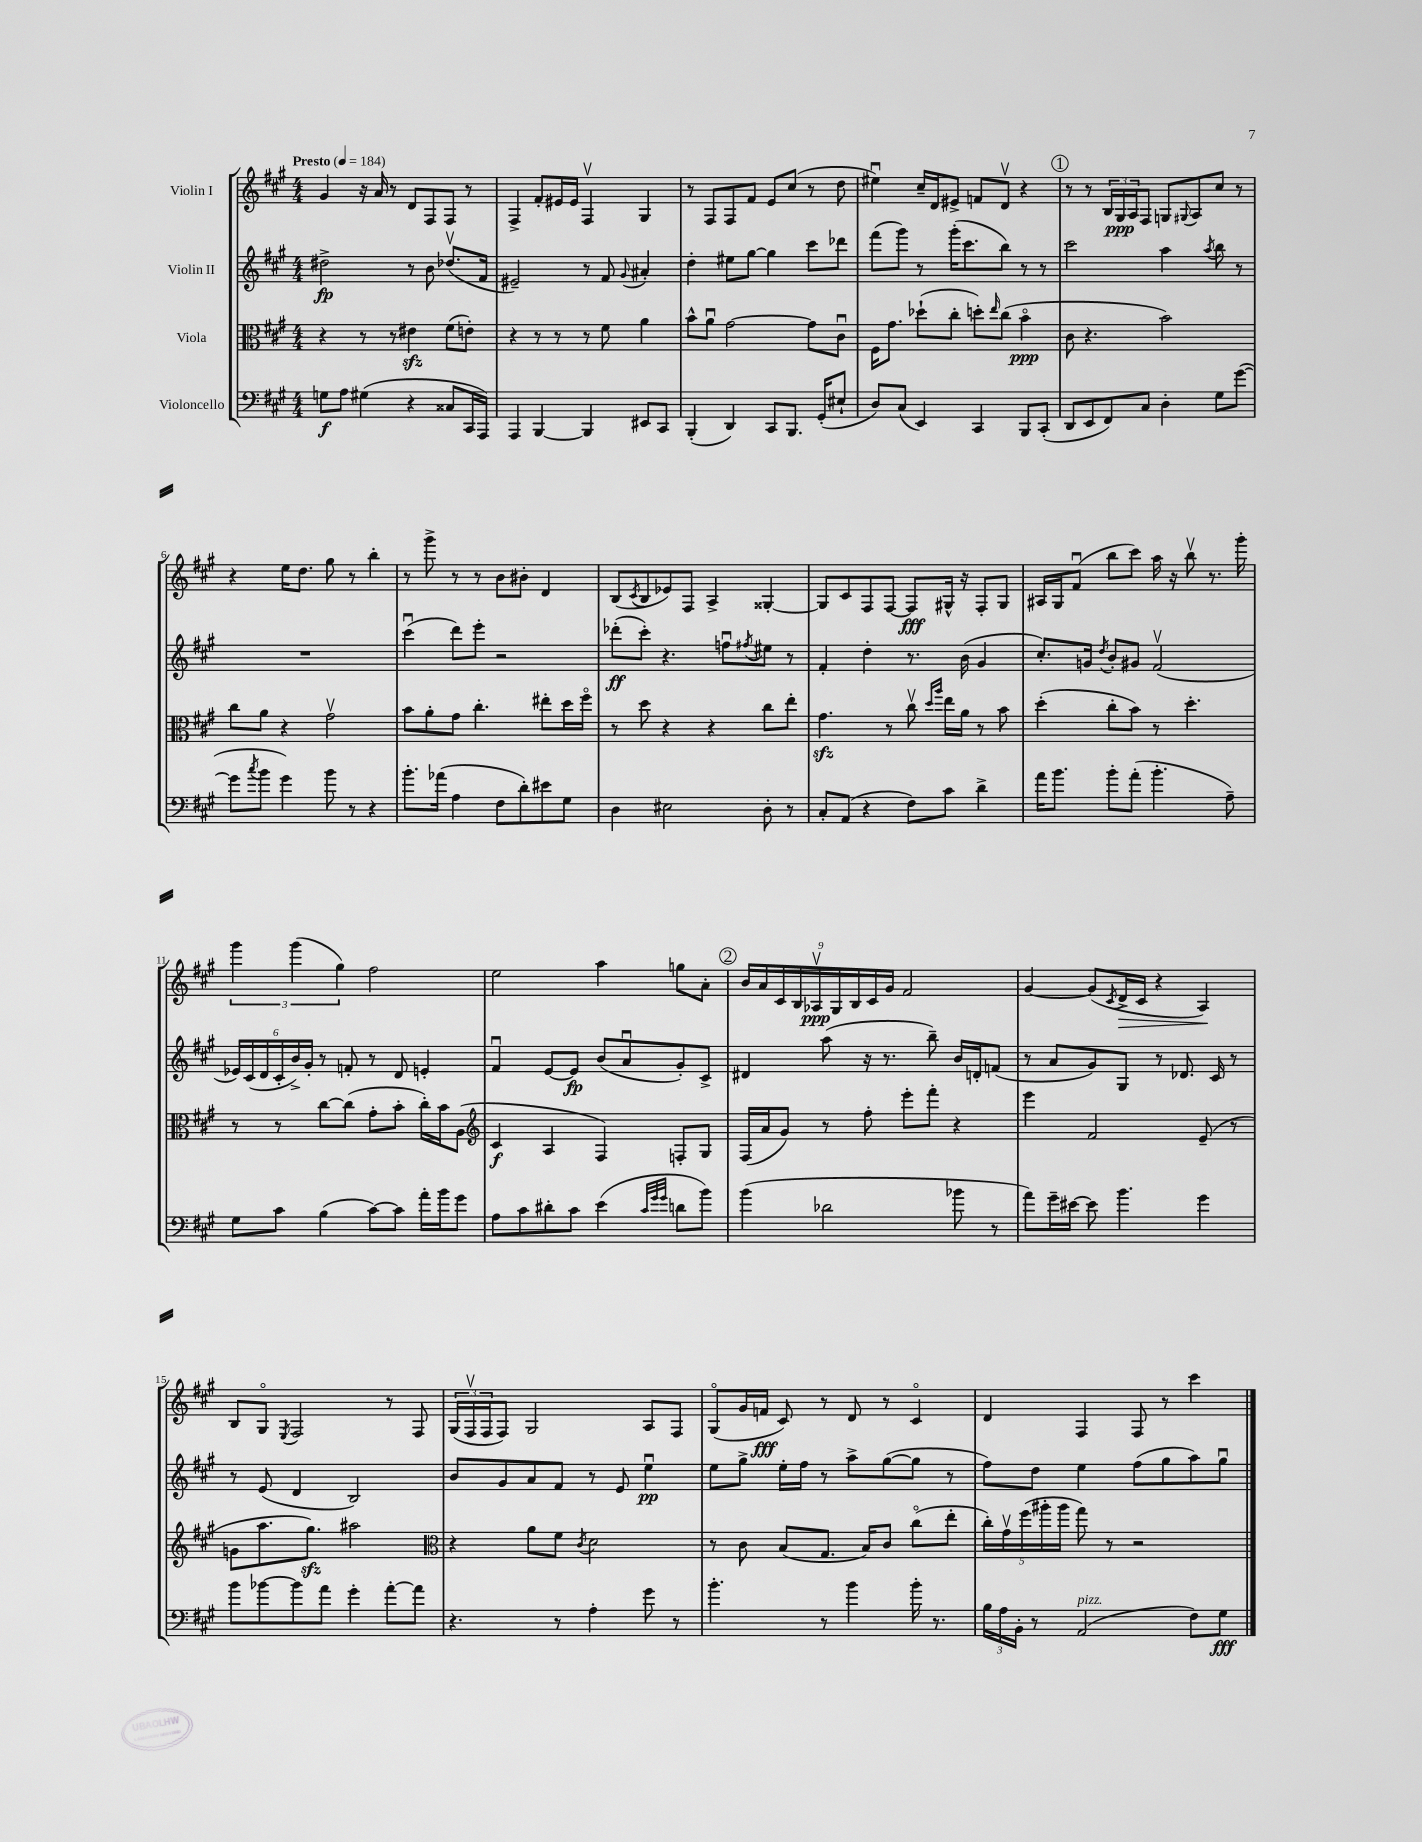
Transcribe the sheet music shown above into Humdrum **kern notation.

**kern	**dynam	**kern	**dynam	**kern	**dynam	**kern	**dynam
*part4	*part4	*part3	*part3	*part2	*part2	*part1	*part1
*staff4	*staff4	*staff3	*staff3	*staff2	*staff2	*staff1	*staff1
*I"Violoncello	*	*I"Viola	*	*I"Violin II	*	*I"Violin I	*
*clefF4	*	*clefC3	*	*clefG2	*	*clefG2	*
*k[f#c#g#]	*	*k[f#c#g#]	*	*k[f#c#g#]	*	*k[f#c#g#]	*
*M4/4	*	*M4/4	*	*M4/4	*	*M4/4	*
*MM184	*	*MM184	*	*MM184	*	*MM184	*
=1	=1	=1	=1	=1	=1	=1	=1
!	!	!	!	!	!	!LO:TX:a:B:t=Presto	!
8Gn\L	f	4r	.	2dd#X^\	fp	4g#/	.
8A\J	.	.	.	.	.	.	.
(4G#X\	.	8r	.	.	.	16r	.
.	.	.	.	.	.	16a/	.
.	.	8r	.	.	.	8r	.
4r	.	4e#Xzz\	.	8r	.	8d/L	.
.	.	.	.	8b\	.	8F#/	.
8C##X/L	.	(8f#\L	.	(8.dd-Xv/L	.	8F#/J	.
16CC#/L	.	8en'\J)	.	.	.	8r	.
16AAA/JJ)	.	.	.	16f#/Jk	.	.	.
=2	=2	=2	=2	=2	=2	=2	=2
4AAA/	.	4r	.	2e#X~/)	.	4F#^/	.
[4BBB/	.	8r	.	.	.	8f#'/L	.
.	.	8r	.	.	.	16e#X/L	.
.	.	.	.	.	.	16e#/JJ	.
4BBB/]	.	8r	.	8r	.	4F#v/	.
.	.	8f#\	.	8f#/	.	.	.
.	.	.	.	8qqg#/	.	.	.
8EE#X/L	.	4a\	.	4a#X'/	.	4G#/	.
8CC#/J	.	.	.	.	.	.	.
=3	=3	=3	=3	=3	=3	=3	=3
(4BBB'/	.	8b^^\L	.	4dd'\	.	8r	.
.	.	8au\J	.	.	.	8F#/L	.
4DD/)	.	[2g#\	.	8ee#X\L	.	8F#/	.
.	.	.	.	[8gg#\J	.	8f#/J	.
8CC#/L	.	.	.	4gg#\]	.	8e/L	.
8.BBB/J	.	.	.	.	.	(8cc#/J	.
.	.	8g#\L]	.	8ccc#\L	.	8r	.
(16GG#'/KL	.	.	.	.	.	.	.
8E#X`/J	.	8c#u\J	.	8ddd-X\J	.	8dd\	.
=4	=4	=4	=4	=4	=4	=4	=4
8D/L)	.	16F#\KL	.	(8fff#\L	.	4ee#Xu\)	.
.	.	8.g#\J	.	.	.	.	.
(8C#/J	.	.	.	8ggg#\J)	.	.	.
4EE/)	.	(8dd-X`\L	.	8r	.	16cc#~/LL	.
.	.	.	.	.	.	16d/J	.
.	.	8cc#'\J	.	(16ggg#'\KL	.	8e#X^/J	.
.	.	.	.	8.ccc#\	.	.	.
4CC#/	.	8ddn'\L)	.	.	.	8fn/L	.
.	.	16qqee/	.	.	.	.	.
.	.	(8cc#\J	.	8bb\J)	.	8dv/J	.
8BBB/L	.	4b\	ppp	8r	.	4r	.
(8CC#'/J	.	.	.	8r	.	.	.
!!LO:REH:place=s1:t=1
=5	=5	=5	=5	=5	=5	=5	=5
8DD/L	.	8c#\	.	2ccc#\	.	8r	.
8EE/	.	4.r	.	.	.	8r	.
8FF#/)	.	.	.	.	.	24B/LL	.
.	.	.	.	.	.	24G#/	ppp
.	.	.	.	.	.	24A/J	.
8C#/J	.	.	.	.	.	8F#/J	.
4D'\	.	2b\)	.	4aa\	.	8Gn/L	.
.	.	.	.	.	.	8qqG#X/	.
.	.	.	.	.	.	8A/	.
.	.	.	.	8qaa/	.	.	.
8G#\L	.	.	.	8bb\	.	8cc#/J	.
([8g#\J	.	.	.	8r	.	8r	.
!!LO:LB:g=z
=6	=6	=6	=6	=6	=6	=6	=6
8g#\L]	.	8cc#\L	.	1r	.	4r	.
8qcc#/	.	.	.	.	.	.	.
8b\J	.	8a\J	.	.	.	.	.
4g#\)	.	4r	.	.	.	16ee\KL	.
.	.	.	.	.	.	8.dd\J	.
8b\	.	2g#v\	.	.	.	8gg#\	.
8r	.	.	.	.	.	8r	.
4r	.	.	.	.	.	4bb'\	.
=7	=7	=7	=7	=7	=7	=7	=7
8.b'\L	.	8b\L	.	(4ccc#u\	.	8r	.
.	.	8a'\	.	.	.	8ggg#^\	.
(16a-X\Jk	.	.	.	.	.	.	.
4A\	.	8g#\J	.	8ddd\L)	.	8r	.
.	.	4.cc#'\	.	8eee'\J	.	8r	.
8F#\L	.	.	.	2r	.	8b\L	.
8d'\)	.	.	.	.	.	8b#X'\J	.
8e#X\	.	8ee#X'\L	.	.	.	4d/	.
8G#\J	.	16dd\L	.	.	.	.	.
.	.	16ff#\JJ	.	.	.	.	.
=8	=8	=8	=8	=8	=8	=8	=8
4D\	.	8r	.	(8ddd-X'\L	ff	(8B/L	.
.	.	.	.	.	.	8qc#/	.
.	.	8dd\	.	8ccc#'\J)	.	8B/	.
2E#X\	.	4r	.	4.r	.	8e-X/)	.
.	.	.	.	.	.	8F#/J	.
.	.	4r	.	.	.	4A^/	.
.	.	.	.	8ffnu\L	.	.	.
.	.	.	.	8qff#X/	.	.	.
8D'\	.	8cc#\L	.	8ee#X\J	.	[4G##X'/	.
8r	.	8ee'\J	.	8r	.	.	.
=9	=9	=9	=9	=9	=9	=9	=9
8C#'/L	.	4.g#zz\	.	4f#'/	.	8G##/L]	.
(8AA/J	.	.	.	.	.	8c#/	.
4r	.	.	.	4dd'\	.	8F#/	.
.	.	8r	.	.	.	[8F#/J	.
8F#\L)	.	8cc#v\	.	8.r	.	8F#/L]	fff
.	.	16qqdd/LL	.	.	.	.	.
.	.	16qqaa/JJ	.	.	.	.	.
8c#\J	.	16ee\LL	.	.	.	16G#X^^/Jk	.
.	.	16a\JJ	.	(16b\	.	16r	.
4d^\	.	8r	.	4g#/	.	8F#'/L	.
.	.	8b\	.	.	.	8G#/J	.
=10	=10	=10	=10	=10	=10	=10	=10
16a\KL	.	(4dd'\	.	8.cc#'/L)	.	16A#X/LL	.
8.b\J	.	.	.	.	.	16G#/J	.
.	.	.	.	.	.	(8f#u/J	.
.	.	.	.	16gn/Jk	.	.	.
.	.	.	.	8qdd/	.	.	.
8b'\L	.	8cc#'\L	.	8b'/L	.	8bb\L	.
(8a'\J	.	8b\J)	.	8g#X/J	.	8ccc#\J)	.
4.b'\	.	8r	.	(2f#v/	.	16aa\	.
.	.	.	.	.	.	16r	.
.	.	4.dd'\	.	.	.	8bbv\	.
.	.	.	.	.	.	8.r	.
8A~\)	.	.	.	.	.	.	.
.	.	.	.	.	.	16ggg#'\	.
!!LO:LB:g=z
=11	=11	=11	=11	=11	=11	=11	=11
8G#\L	.	8r	.	24e-X/LL)	.	6ggg#\	.
.	.	.	.	(24c#/	.	.	.
.	.	.	.	24d/	.	.	.
8c#\J	.	8r	.	24c#'/	.	.	.
.	.	.	.	24b^/)	.	(6ggg#\	.
.	.	.	.	24g#'/JJ	.	.	.
(4B\	.	[8cc#\L	.	8r	.	.	.
.	.	.	.	.	.	6gg#\)	.
.	.	(8cc#\J]	.	8fn'/	.	.	.
[8c#\L)	.	8g#'\L	.	8r	.	2ff#\	.
8c#\J]	.	8b'\J	.	8d/	.	.	.
16a'\LL	.	16cc#'\LL)	.	4en'/	.	.	.
16b\J	.	16b\J	.	.	.	.	.
8g#\J	.	(8A\J	.	.	.	.	.
=12	=12	=12	=12	=12	=12	=12	=12
*	*	*clefG2	*	*	*	*	*
8A\L	.	4c#/	f	4f#u/	.	2ee\	.
8c#\	.	.	.	.	.	.	.
8d#X'\	.	4A/	.	[8e/L	.	.	.
8c#\J	.	.	.	8e/J]	fp	.	.
(4e\	.	4F#/)	.	(8b/L	.	4aa\	.
.	.	.	.	8au/	.	.	.
32qqc#/LLL	.	.	.	.	.	.	.
32qqg#/	.	.	.	.	.	.	.
32qqg#/JJJ	.	.	.	.	.	.	.
8dn\L	.	8Fn'/L	.	8g#'/)	.	8ggn\L	.
8b\J)	.	8G#/J	.	8c#^/J	.	8a'\J	.
!!LO:REH:place=s1:t=2
=13	=13	=13	=13	=13	=13	=13	=13
(4b\	.	(16F#/LL	.	4d#X/	.	18b/LL	.
.	.	.	.	.	.	18a/	.
.	.	16a/J	.	.	.	.	.
.	.	.	.	.	.	18c#/	.
.	.	8g#/J)	.	.	.	.	.
.	.	.	.	.	.	18B/	.
.	.	.	.	.	.	18A-Xv/	ppp
2d-X\	.	8r	.	(8aa\	.	.	.
.	.	.	.	.	.	18G#/	.
.	.	.	.	.	.	18B/	.
.	.	8ff#'\	.	16r	.	.	.
.	.	.	.	.	.	18c#/	.
.	.	.	.	8.r	.	.	.
.	.	.	.	.	.	18g#/JJ	.
.	.	8eee'\L	.	.	.	2f#/	.
.	.	8fff#'\J	.	8bb~\)	.	.	.
8b-X\	.	4r	.	16b/LL	.	.	.
.	.	.	.	16dn'/J	.	.	.
8r	.	.	.	(8fn/J	.	.	.
=14	=14	=14	=14	=14	=14	=14	=14
8a\L)	.	4eee\	.	8r	.	[4g#/	.
16g#~\L	.	.	.	8a/L	.	.	.
[16e#X\JJ	.	.	.	.	.	.	.
8e#\]	.	2f#/	.	8g#/)	.	(8g#/L]	.
.	.	.	.	.	.	8qc#/	.
!	!	!	!	!	!	!	!LO:HP:b
4.b\	.	.	.	8G#/J	.	16d^/L	>
.	.	.	.	.	.	16c#/JJ	.
.	.	.	.	8r	.	4r	.
.	.	.	.	8.d-X/	.	.	.
4g#\	.	(8e~/	.	.	.	4A/)	.
.	.	.	.	16c#/	.	.	.
.	.	8r	.	8r	.	.	.
.	.	.	.	.	.	.	]
!!LO:LB:g=z
=15	=15	=15	=15	=15	=15	=15	=15
8b\L	.	8gn\L	.	8r	.	8B/L	.
[8b-X\	.	8.aa\	.	(8e/	.	8G#/J	.
.	.	.	.	.	.	8qE/	.
8b-\]	.	.	.	4d/	.	2F#/	.
.	.	8.gg#zz\J)	.	.	.	.	.
8a\J	.	.	.	.	.	.	.
4g#'\	.	2aa#X\	.	2B/)	.	.	.
[8a'\L	.	.	.	.	.	8r	.
8a\J]	.	.	.	.	.	8F#/	.
=16	=16	=16	=16	=16	=16	=16	=16
*	*	*clefC3	*	*	*	*	*
4.r	.	4r	.	8b/L	.	(24G#/LL	.
.	.	.	.	.	.	24F#v/	.
.	.	.	.	.	.	24F#/J	.
.	.	.	.	8g#/	.	8F#/J)	.
.	.	8a\L	.	8a/	.	2G#/	.
8r	.	8f#\J	.	8f#/J	.	.	.
.	.	8qc#/	.	.	.	.	.
4A'\	.	2d\	.	8r	.	.	.
.	.	.	.	8e/	.	.	.
8g#\	.	.	.	4eeu\	pp	8A/L	.
8r	.	.	.	.	.	8F#/J	.
=17	=17	=17	=17	=17	=17	=17	=17
4.b'\	.	8r	.	8ee\L	.	(8G#/L	.
.	.	8c#\	.	8gg#^\J	.	16g#/L	.
.	.	.	.	.	.	16fn/JJ	fff
.	.	(8B/L	.	16ee'\LL	.	8c#/)	.
.	.	.	.	16ff#\JJ	.	.	.
8r	.	8.G#/J	.	8r	.	8r	.
4b\	.	.	.	8aa^\L	.	8d/	.
.	.	16B/KL)	.	.	.	.	.
.	.	8c#/J	.	([8gg#\	.	8r	.
16b'\	.	(8cc#\L	.	8gg#\J]	.	4c#/	.
8.r	.	.	.	.	.	.	.
.	.	8ee'\J	.	8r	.	.	.
=18	=18	=18	=18	=18	=18	=18	=18
24B\LL	.	20cc#'\LL)	.	8ff#\L)	.	4d/	.
24A\	.	.	.	.	.	.	.
.	.	20g#v\	.	.	.	.	.
24BB'\JJ	.	.	.	.	.	.	.
.	.	(20ff#\	.	.	.	.	.
8r	.	.	.	8dd\J	.	.	.
.	.	20aa#X'\	.	.	.	.	.
.	.	20aa#\JJ	.	.	.	.	.
!LO:TX:a:i:t=pizz.	!	!	!	!	!	!	!
(2AA/	.	8gg#\)	.	4ee\	.	4F#/	.
.	.	8r	.	.	.	.	.
.	.	2r	.	(8ff#\L	.	8F#/	.
.	.	.	.	8gg#\	.	8r	.
8F#\L)	.	.	.	8aa\)	.	4ccc#\	.
8G#\J	fff	.	.	8gg#u\J	.	.	.
==	==	==	==	==	==	==	==
*-	*-	*-	*-	*-	*-	*-	*-
